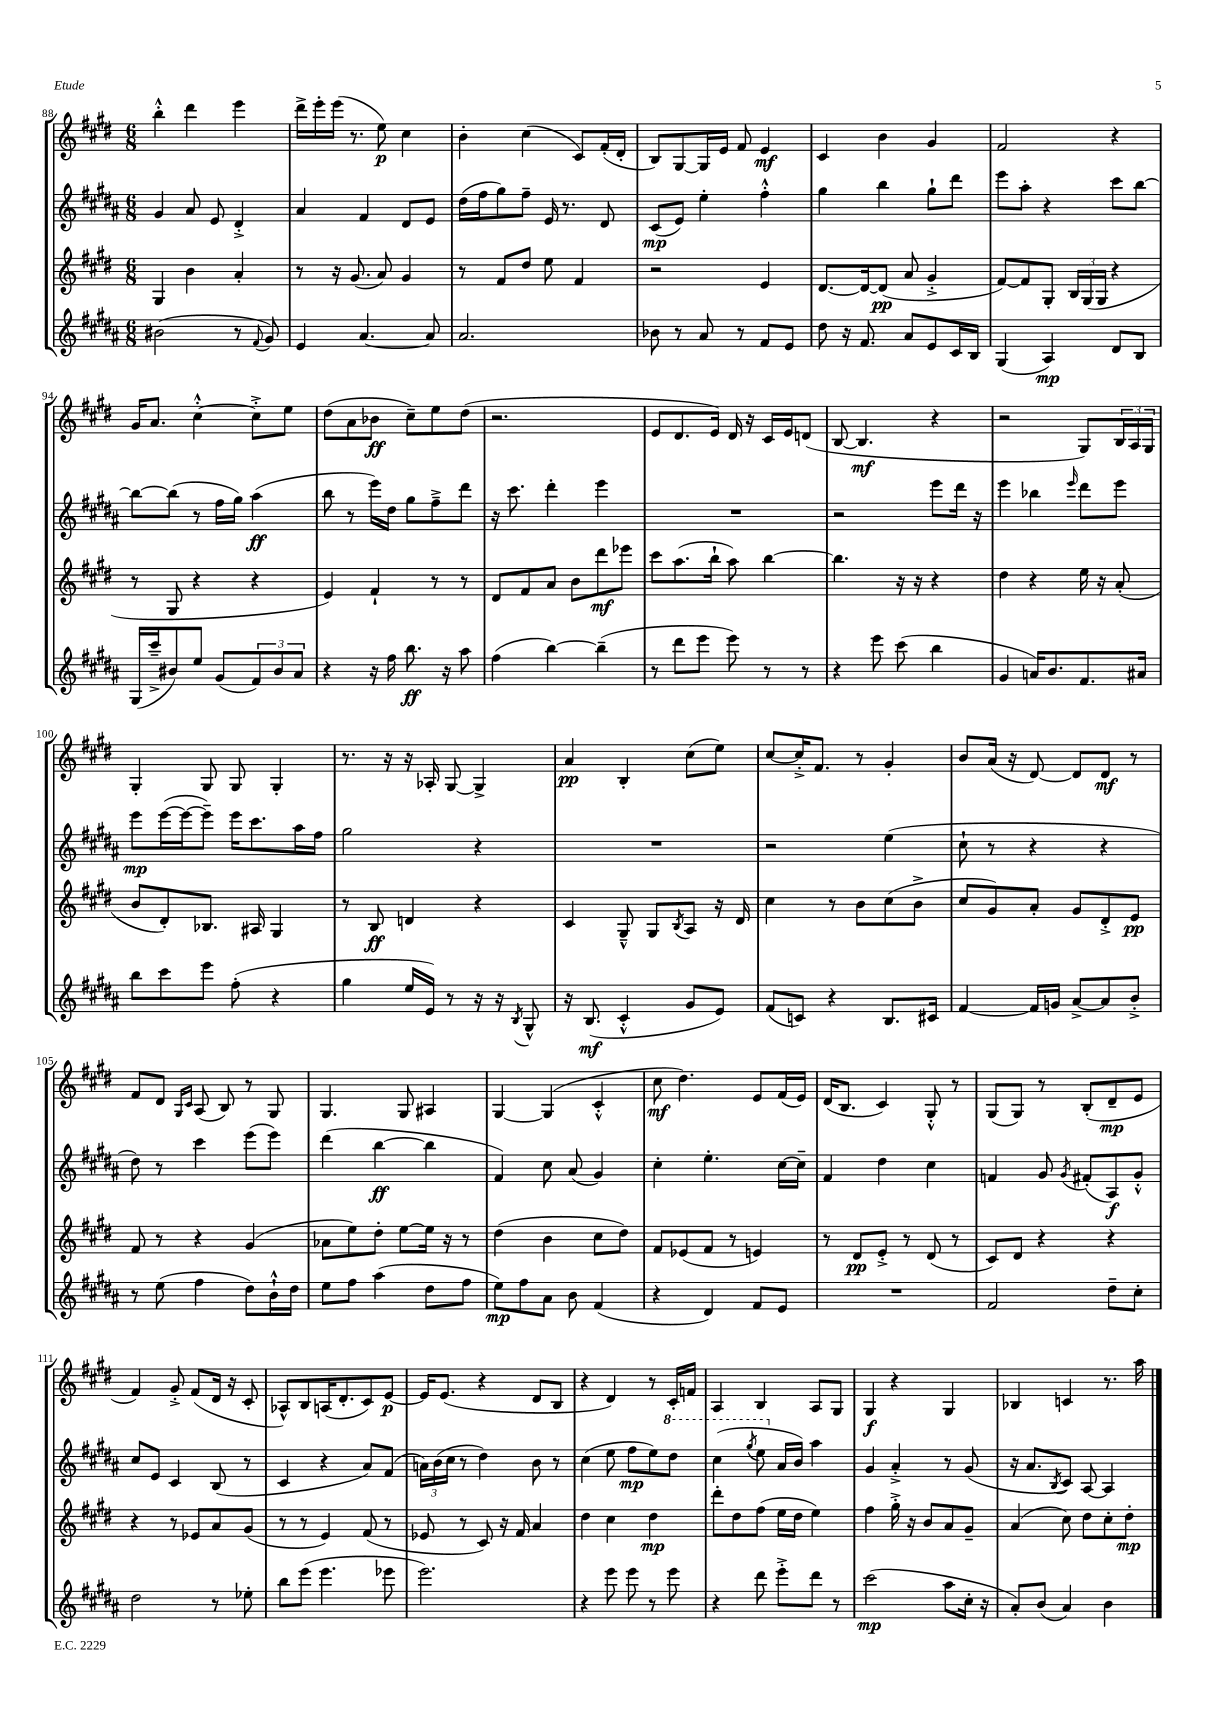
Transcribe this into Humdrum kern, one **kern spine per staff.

**kern	**kern	**kern	**kern
*staff4	*staff3	*staff2	*staff1
*clefG2	*clefG2	*clefG2	*clefG2
*k[f#c#g#d#a#]	*k[f#c#g#d#]	*k[f#c#g#d#a#]	*k[f#c#g#d#]
*M6/8	*M6/8	*M6/8	*M6/8
(2b#\	4G#/	4g#/	4bb'^^\
.	4b\	8a#/	4ddd#\
.	.	8e/	.
8r	4a'/	4d#'^/	4eee\
8qqf#/	.	.	.
8g#/)	.	.	.
=	=	=	=
4e/	8r	4a#/	16ddd#^\LL
.	.	.	16eee'\
.	16r	.	(16eee\JJ
.	(8.g#/	.	8.r
[4.a#/	.	4f#/	.
.	8a/)	.	8ee\)
.	4g#/	8d#/L	4cc#\
8a#/]	.	8e/J	.
=	=	=	=
2.a#/	8r	(16dd#\LL	4b'\
.	.	16ff#\J	.
.	8f#/L	8gg#\)	.
.	8dd#/J	8ff#~\J	(4cc#\
.	8ee\	16e/	.
.	.	8.r	.
.	4f#/	.	8c#/L)
.	.	8d#/	(16f#'/L
.	.	.	16d#'/JJ
=	=	=	=
8b-\	2r	(8c#/L	8B/L)
8r	.	8e/J)	[8G#/
8a#/	.	4ee'\	16G#/]L
.	.	.	16e/JJ
8r	.	.	8f#/
8f#/L	4e/	4ff#'^^\	4e/
8e/J	.	.	.
=	=	=	=
8dd#\	[8.d#/L	4gg#\	4c#/
16r	.	.	.
8.f#/	16d#/_k	.	.
.	(8d#/]J	4bb\	4b\
8a#/L	8a/	.	.
8e/	4g#'^/	8gg#`\L	4g#/
16c#/L	.	8ddd#\J	.
16B/JJ	.	.	.
=	=	=	=
(4G#/	[8f#/L)	8eee\L	2f#/
.	8f#/]	8aa#'\J	.
4A#/)	8G#'/J	4r	.
.	24B/LL	.	.
.	(24G#/	.	.
.	24G#/JJ	.	.
8d#/L	4r	8ccc#\L	4r
8B/J	.	[8bb\J	.
=	=	=	=
(16G#/LL	8r	8bb\_L	16g#/LK
16ccc#~^/J	.	.	8.a/J
8b#/)	8G#/	(8bb\]J	.
8ee/J	4r	8r	[4cc#'^^\
(8g#/L	.	16ff#\LL	.
.	.	16gg#\JJ)	.
12f#/)	4r	(4aa#\	8cc#'^\]L
12b#/	.	.	.
.	.	.	8ee\J
12a#/J	.	.	.
=	=	=	=
4r	4e/)	8bb\	(8dd#\L
.	.	8r	8a\
16r	4f#`/	16eee\LL)	8b-\J
16ff#\	.	16dd#\JJ	.
8.bb\	.	8gg#\L	8cc#~\L)
.	8r	8ff#~^\	8ee\
16r	.	.	.
8aa#\	8r	8ddd#\J	(8dd#\J
=	=	=	=
(4ff#\	8d#/L	16r	2.r
.	.	8.ccc#\	.
.	8f#/	.	.
[4bb\)	8a/J	4ddd#'\	.
.	8b\L	.	.
(4bb~\]	8ddd#\	4eee\	.
.	8eee-\J	.	.
=	=	=	=
8r	8ccc#\L	2.r	8e/L
8ddd#\L	(8.aa\	.	8.d#/
8eee\J	.	.	.
.	16bb`\Jk	.	16e/Jk)
8eee\)	8aa\)	.	16d#/
.	.	.	16r
8r	[4bb\	.	16c#/LL
.	.	.	16e/J
8r	.	.	(8d/J
=	=	=	=
4r	4.bb\]	2r	[8B/
.	.	.	4.B/]
8eee\	.	.	.
(8ccc#\	16r	.	.
.	16r	.	.
4bb\	4r	8eee\L	4r
.	.	16ddd#\Jk	.
.	.	16r	.
=	=	=	=
4g#/	4dd#\	4eee\	2r
16a/LK)	4r	4bb-\	.
8.b/	.	.	.
.	.	16qqeee/	.
8.f#/	16ee\	8ddd#\L	8G#/L)
.	16r	.	.
.	(8a'/	8eee\J	24B/L
.	.	.	24A/
16a#/Jk	.	.	.
.	.	.	24G#/JJ
=	=	=	=
8bb\L	8b/L	8eee\L	4G#'/
8ccc#\	8d#'/)	([16eee\L	.
.	.	16eee\_J	.
8eee\J	8.B-/J	8eee~\]J)	8G#/
(8ff#'\	.	16eee\LK	8G#/
.	16A#/	8.ccc#\	.
4r	4G#/	.	4G#'/
.	.	16aa#\L	.
.	.	16ff#\JJ	.
=	=	=	=
4gg#\	8r	2gg#\	8.r
.	8B/	.	.
.	.	.	16r
16ee/LL	4d/	.	16r
16e/JJ)	.	.	16A-'/
8r	.	.	[8G#/
16r	4r	4r	4G#^/]
16r	.	.	.
8qB/	.	.	.
8G#^^/	.	.	.
=	=	=	=
16r	4c#/	2.r	4a/
(8.B/	.	.	.
4c#'^^/	8G#~^^/	.	4B'/
.	8G#/L	.	.
.	8qB/	.	.
8g#/L	8A/J	.	(8cc#\L
8e/J)	16r	.	8ee\J)
.	16d#/	.	.
=	=	=	=
(8f#/L	4cc#\	2r	[8cc#/L
8c/J)	.	.	16cc#'^/]K
.	.	.	8.f#/J
4r	8r	.	.
.	8b\L	.	8r
8.B/L	(8cc#\	(4ee\	4g#'/
.	8b^\J	.	.
16c#/Jk	.	.	.
=	=	=	=
[4f#/	8cc#/L	8cc#`\	8b/L
.	8g#/)	8r	(16a/Jk
.	.	.	16r
16f#/]LL	8a'/J	4r	[8d#/)
16g/JJ	.	.	.
[8a#^/L	8g#/L	.	8d#/]L
8a#/]	8d#'^/	4r	8d#/J
8b'^/J	8e/J	.	8r
=	=	=	=
8r	8f#/	8dd#\)	8f#/L
(8ee\	8r	8r	8d#/J
.	.	.	16qqG#/LL
.	.	.	16qqc#/JJ
4ff#\	4r	4ccc#\	(8A/
.	.	.	8B/)
8dd#\L)	(4g#/	(8eee\L	8r
16b`^^\L	.	8eee\J)	8G#/
16dd#\JJ	.	.	.
=	=	=	=
8ee\L	8a-\L	(4ddd#\	4.G#/
8ff#\J	8ee\)	.	.
(4aa#\	8dd#'\J	[4bb\	.
.	[8ee\L	.	8G#/
8dd#\L	16ee\]Jk	4bb\]	4A#/
.	16r	.	.
8ff#\J	8r	.	.
=	=	=	=
8ee\L)	(4dd#\	4f#/)	[4G#/
8ff#\	.	.	.
8a#\J	4b\	8cc#\	(4G#/]
8b\	.	(8a#/	.
(4f#/	8cc#\L	4g#/)	4c#'^^/
.	8dd#\J)	.	.
=	=	=	=
4r	8f#/L	4cc#'\	8cc#\
.	(8e-/	.	4.dd#\)
4d#/)	8f#/J	4.ee'\	.
.	8r	.	.
8f#/L	4e/)	.	8e/L
8e/J	.	[16cc#\LL	(16f#/L
.	.	16cc#~\]JJ	16e/JJ)
=	=	=	=
2.r	8r	4f#/	(16d#/LK
.	.	.	8.B/J
.	8d#/L	.	.
.	8e'^/J	4dd#\	4c#/)
.	8r	.	.
.	(8d#/	4cc#\	8G#'^^/
.	8r	.	8r
=	=	=	=
2f#/	8c#/L)	4f/	(8G#/L
.	8d#/J	.	8G#/J)
.	4r	8g#/	8r
.	.	8qg#/	.
.	.	(8f#'/L	(8B'/L
8dd#~\L	4r	8A#/)	8d#~/
8cc#'\J	.	8g#'^^/J	8e/J
=	=	=	=
2dd#\	4r	8cc#/L	4f#/)
.	.	8e/J	.
.	8r	4c#/	8g#'^/
.	8e-/L	.	(8f#/L
8r	8a/	(8B/	16d#/Jk
.	.	.	16r
8ee-'\	(8g#/J	8r	8c#'/
=	=	=	=
8bb\L	8r	4c#/	8A-^^/L)
(8eee\J	8r	.	8B/
4.eee\	4e/)	4r	(16A/K
.	.	.	8.d#'/
.	(8f#/	8a#/L)	8c#/)
8eee-\	8r	(8f#/J	[8e/J
=	=	=	=
2.eee\)	8e-/	24a\LL)	16e/]LK
.	.	(24b\	.
.	.	.	(8.e/J
.	.	24cc#\JJ	.
.	8r	8r	.
.	8c#/)	4dd#\)	4r
.	16r	.	.
.	16f#/	.	.
.	4a/	8b\	8d#/L
.	.	8r	8B/J
=	=	=	=
4r	4dd#\	(4cc#\	4r
8eee\	4cc#\	8ee\	4d#/)
8eee\	.	8ff#\L	.
8r	4dd#\	8ee\)	8r
8eee\	.	8ddd#\J	16c#'/LL
.	.	.	16f/JJ
=	=	=	=
4r	8ddd#'\L	(4ccc#\	4A/
.	8dd#\	.	.
.	.	8qggg#/	.
8ddd#\	(8ff#\J	8eee\	4B/
8eee'^\L	16ee\LL	16a#/LL	.
.	16dd#\JJ	16b/JJ)	.
8ddd#\J	4ee\)	4aa#\	8A/L
8r	.	.	8G#/J
=	=	=	=
(2ccc#\	4ff#\	4g#/	4G#/
.	16gg#'^\	4a#'^/	4r
.	16r	.	.
.	8b/L	.	.
8aa#\L	8a/	8r	4G#/
16cc#'\Jk	8g#~/J	(8g#/	.
16r	.	.	.
=	=	=	=
8a#'/L)	(4a/	16r	4B-/
.	.	8.a#/L	.
(8b/J	.	.	.
.	.	8qB/	.
4a#/)	8cc#\)	8c#/J)	4c/
.	8dd#\L	[8A#/	.
4b\	8cc#'\	4A#/]	8.r
.	8dd#'\J	.	.
.	.	.	16aa\
==	==	==	==
*-	*-	*-	*-
